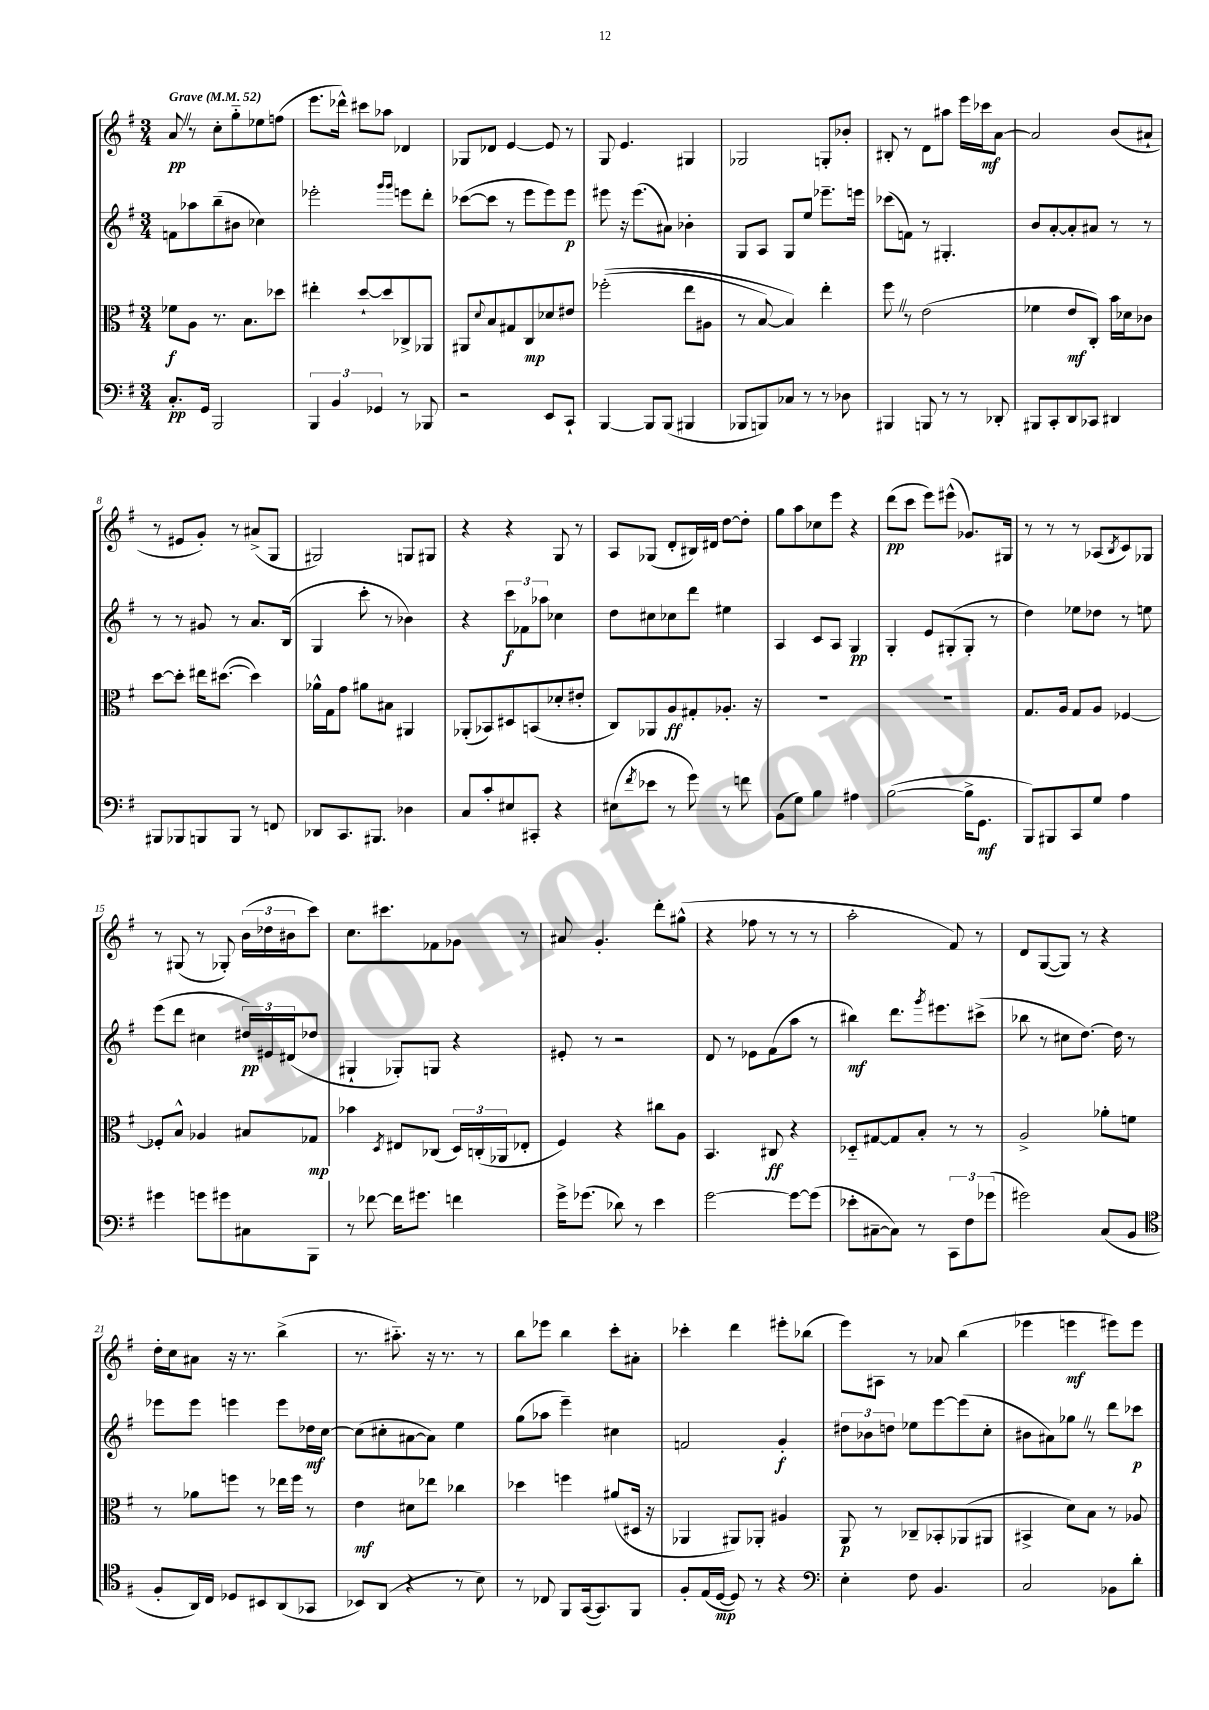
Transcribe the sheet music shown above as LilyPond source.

<<
\new StaffGroup <<
\new Staff = "s0" {
    \clef treble \key g \major \numericTimeSignature \time 3/4 \tempo "Grave" 4 = 52
    a'8\pp \once \override BreathingSign.text = \markup { \musicglyph "scripts.caesura.straight" } \breathe r8 c''8-. g''8-_ ees''8 f''8( |
    e'''8. des'''16-^) cis'''8 aes''8 des'4 |
    ges8 des'8 e'4~ e'8 r8 |
    g8 e'4. gis4 |
    ges2 g8-. bes'8-. |
    bis8-. r8 d'8 ais''8 e'''16 ces'''16\mf a'8~ |
    a'2 b'8( ais'8-! |
    r8 eis'8 g'8-.) r8 ais'8->( g8 |
    gis2) g8 gis8 |
    r4 r4 g8 r8 |
    a8 ges8( d'8-. bis16) dis'16 d''8~ d''8-. |
    g''8 a''8 ces''8 e'''8 r4 |
    d'''8\pp( c'''8 e'''8) eis'''8-^( ges'8.) gis16 |
    r8 r8 r8 aes8( \acciaccatura { b8 } c'8) ges8 |
    r8 gis8( r8 ges8-.) \tuplet 3/2 { b'16( des''16 bis'16 } c'''8) |
    c''8. cis'''8. fes'8 ges'8 r8 |
    ais'8 g'4.-. d'''8-. gis''8-^( |
    r4 fes''8 r8 r8 r8 |
    a''2-. fis'8) r8 |
    d'8 g8~( g8) r8 r4 |
    d''16-. c''16 ais'8 r16 r8. b''4->( |
    r8. ais''8.-_) r16 r8. r8 |
    b''8 ees'''8 b''4 c'''8-. ais'8-. |
    ces'''4-. d'''4 eis'''8-. bes''8( |
    e'''8) ais8 r8 aes'8 b''4( |
    ees'''4 e'''4\mf eis'''8) eis'''8 \bar "|." |
}
\new Staff = "s1" {
    \clef treble \key g \major \numericTimeSignature \time 3/4
    f'8 aes''8 b''8--( bis'8 ces''4) |
    ees'''2-. \grace { g'''16 g'''16 } e'''8 d'''8-. |
    ces'''8~( ces'''8 r8 e'''8 e'''8) e'''8\p |
    eis'''8 r16 eis'''8.( ais'8) bes'4-. |
    g8 a8 g8 e''8 ees'''8.-- e'''16 |
    ces'''8( f'8) r8 gis4.-. |
    b'8 a'8~-. a'8-. ais'8 r8 r8 |
    r8 r8 gis'8 r8 a'8. b16( |
    g4 c'''8-. r8 bes'4) |
    r4 \tuplet 3/2 { c'''8\f fes'8 aes''8 } ces''4 |
    d''8 cis''8 ces''8 d'''8 eis''4 |
    a4 c'8 a8 g4\pp |
    g4-. e'8 gis8-.( gis8-. r8 |
    d''4) ees''8 des''8 r8 e''8 |
    e'''8( d'''8 cis''4 \tuplet 3/2 { dis''16\pp) eis'16 dis'16( } des''8 |
    gis4-! ges8-.) g8 r4 |
    eis'8-. r8 r2 |
    d'8 r8 ees'8 fis'8( a''8 r8 |
    bis''4\mf) d'''8. \acciaccatura { g'''8 } eis'''8. cis'''8->( |
    bes''8 r8 cis''8 d''8.~) d''16 r8 |
    ees'''8 ees'''8 e'''4 e'''8 des''16\mf c''16~ |
    c''8( cis''8-. ais'8~ ais'8) e''4 |
    g''8( aes''8 e'''4--) cis''4 |
    f'2 g'4-.\f |
    \tuplet 3/2 { dis''8 bes'8 d''8 } ees''8 e'''8~ e'''8( c''8-. |
    bis'8 ais'8) ges''8 \once \override BreathingSign.text = \markup { \musicglyph "scripts.caesura.straight" } \breathe r8 d'''8 ces'''8\p \bar "|." |
}
\new Staff = "s2" {
    \clef alto \key g \major \numericTimeSignature \time 3/4
    fes'8\f a8 r8. b8. des''8 |
    eis''4-. d''8~-! d''8 ces8-> aes,8 |
    ais,8 \appoggiatura { d'8 } b8 gis8 c8\mp des'8 eis'8 |
    fes''2-.(\( e''8 ais8 |
    r8 b8~) b4\) e''4-. |
    fis''8 \once \override BreathingSign.text = \markup { \musicglyph "scripts.caesura.straight" } \breathe r8 e'2( |
    fes'4 e'8\mf c8-.) b'16 des'16 ces'8 |
    d''8~ d''8-. eis''16 dis''8.~( dis''4) |
    aes'16-^ g16 g'8 ais'8 bis8 ais,4 |
    aes,8-.( bes,8) dis8 b,8( des'8-. eis'8-. |
    c8) aes,8 a8\ff gis8-. aes8.-. r16 |
    R2. |
    R2. |
    g8. a16 g8 a8 fes4~ |
    fes8-. b8-^ aes4 bis8 ges8\mp |
    bes'4 \acciaccatura { d8 } eis8 ces8( \tuplet 3/2 { d16) c16-.( aes,16 } ees8-. |
    fis4) r4 cis''8 a8 |
    b,4. cis8\ff r4 |
    des8-_ gis8~ gis8 b8-. r8 r8 |
    a2-> aes'8-. f'8 |
    r8 aes'8 f''8 r8 ees''16 f''16 r8 |
    e'4\mf dis'8 ees''8 ces''4 |
    des''4 f''4 ais'8( dis16 r16 |
    aes,4 ais,8) aes,8-. ais4 |
    a,8\p r8 ces8-- bes,8-. aes,8( ais,8 |
    bis,4-> d'8) b8 r8 aes8 \bar "|." |
}
\new Staff = "s3" {
    \clef bass \key g \major \numericTimeSignature \time 3/4
    c8.-.\pp g,16 b,,2 |
    \tuplet 3/2 { b,,4 b,4 ges,4 } r8 bes,,8 |
    r2 e,8 c,8-! |
    b,,4~ b,,8 b,,8( bis,,4 |
    bes,,8 b,,8) ces8 r8 r8 des8 |
    bis,,4 b,,8 r8 r8 des,8-. |
    bis,,8 c,8-. d,8 ces,8 dis,4 |
    bis,,8 bes,,8 b,,8 b,,8 r8 f,8 |
    des,8 c,8. bis,,8. des4 |
    c8 c'8-. eis8 cis,8-. r4 |
    eis8( \acciaccatura { fis'8 } ees'8 r8 g'8) r8 f'8 |
    b,8( g8) b4 ais4 |
    b2~( b16-> g,8.\mf |
    b,,8) bis,,8 c,8 g8 a4 |
    gis'4 g'8 gis'8 cis8 b,,8 |
    r8 fes'8~ fes'16 gis'8. f'4 |
    g'16-> ges'8.( des'8) r8 e'4 |
    g'2~ g'8~ g'8( |
    ees'8-. cis8~-- cis8) r8 \tuplet 3/2 { c,8 fis8 ges'8( } |
    gis'2) c8( b,8 |
    \clef tenor fis8-. a,16) c16 des8 bis,8 a,8( ges,8 |
    bes,8) a,8( r4 r8 b8) |
    r8 ces8 fis,8 g,16~( g,8.) fis,8 |
    fis8-. e16( d16~\mp d8) r8 r4 |
    \clef bass e4-. fis8 b,4. |
    c2 bes,8 d'8-. \bar "|." |
}
>>
>>
